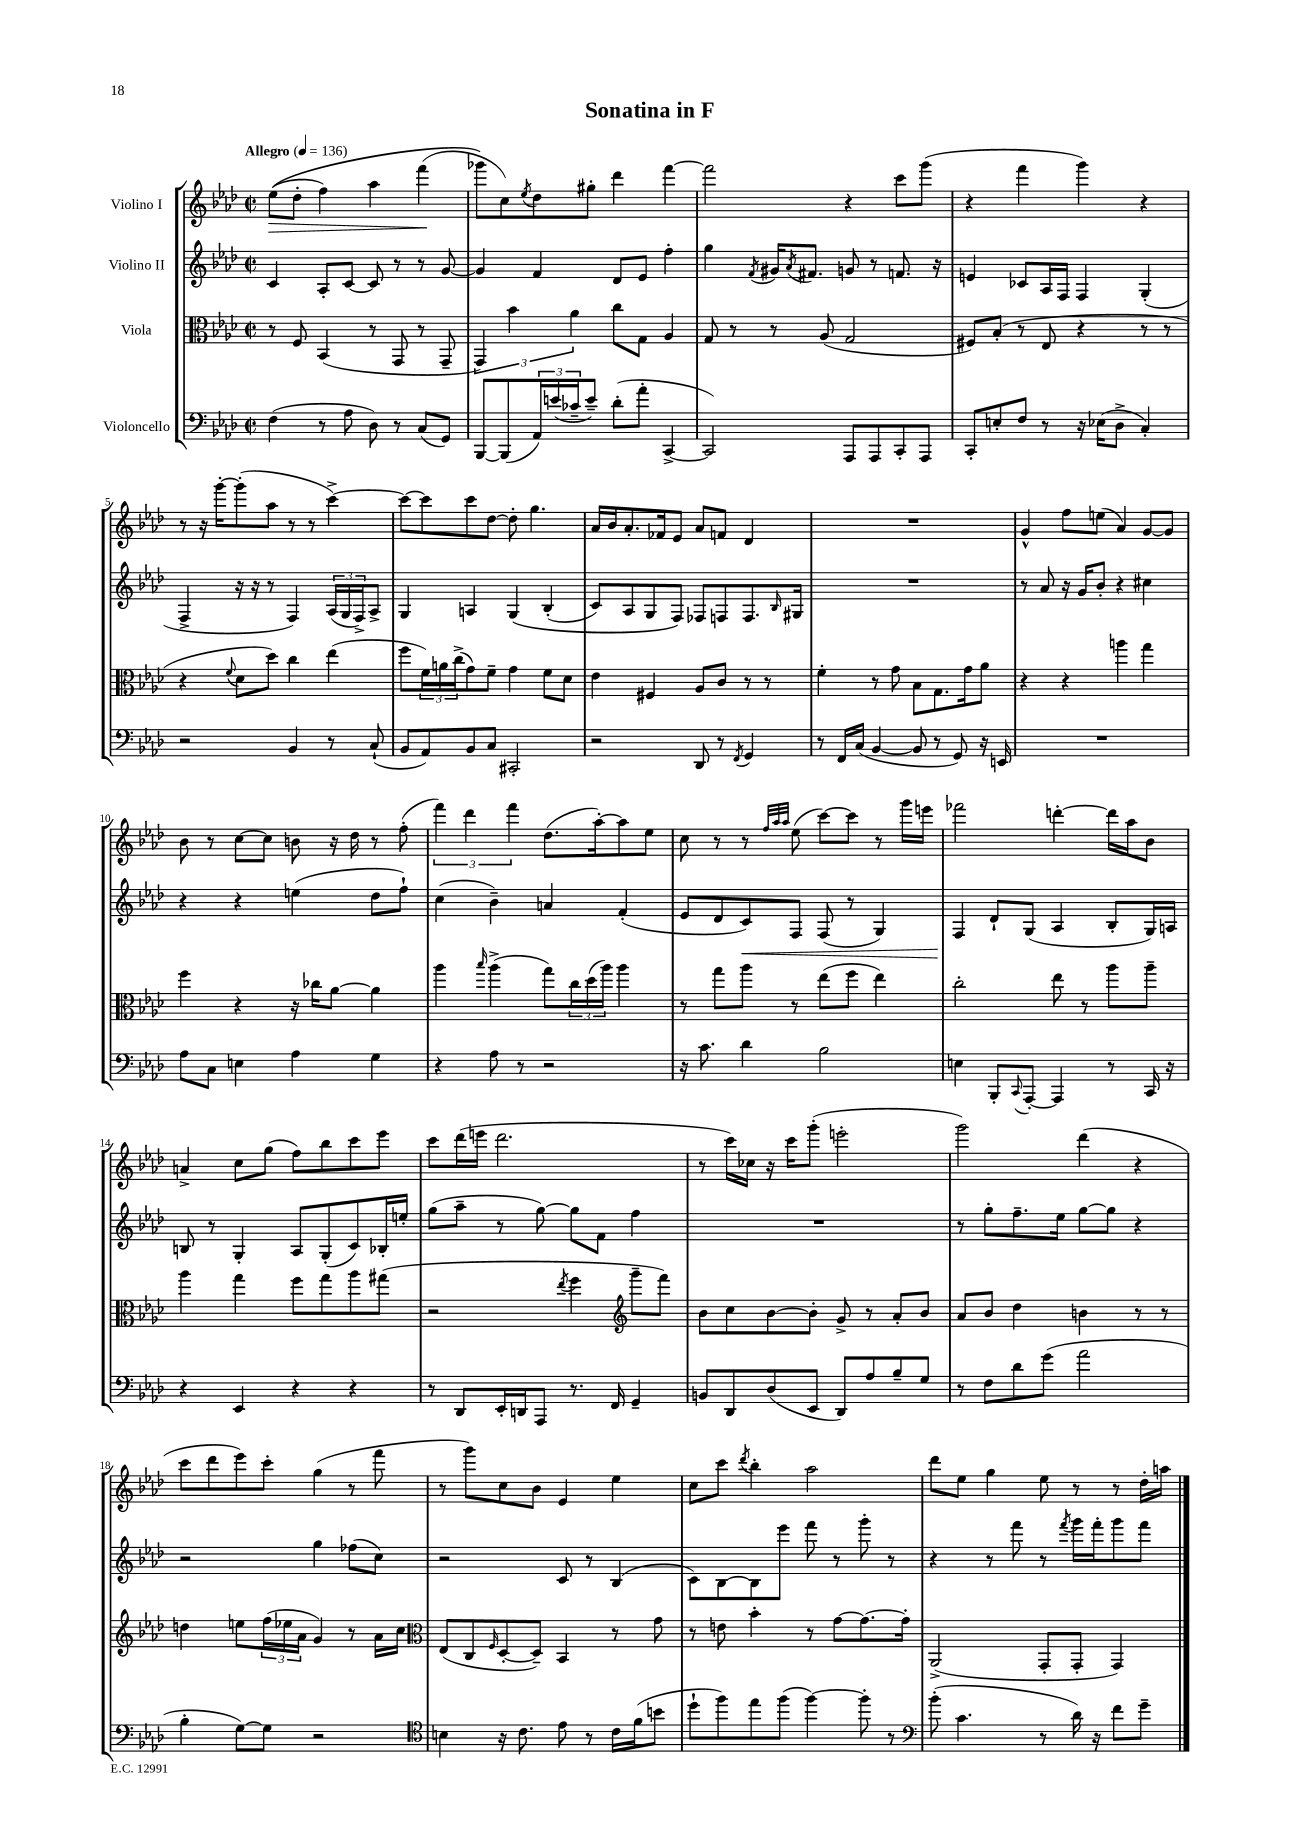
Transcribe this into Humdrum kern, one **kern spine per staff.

**kern	**kern	**kern	**kern
*staff4	*staff3	*staff2	*staff1
*clefF4	*clefC3	*clefG2	*clefG2
*k[b-e-a-d-]	*k[b-e-a-d-]	*k[b-e-a-d-]	*k[b-e-a-d-]
*M2/2	*M2/2	*M2/2	*M2/2
*met(c|)	*met(c|)	*met(c|)	*met(c|)
*MM136	*MM136	*MM136	*MM136
(4F\	8r	4c/	&((8ee-\L
.	8F/	.	8dd-'\J
8r	(4BB-/	8A-'/L	4ff\)
8A-\	.	[8c/J	.
8D-\)	8r	8c/]	4aa-\
8r	8GG/	8r	.
(8C/L	8r	8r	(4fff\
8GG/J)	8GG~/	[8g/	.
=	=	=	=
[8BBB-/L	6GG/)	4g/]	8ggg-\L&)
(8BBB-/]	.	.	8cc\)
.	6b-\	.	.
.	.	.	8qee-/
24AA-/L)	.	4f/	8dd-\
(24e/	.	.	.
24c-~/J	6a-\	.	.
8e~/J)	.	.	8gg#'\J
(8d-'\L	8cc\L	8d-/L	4ddd-\
8a-'\J	8G\J	8e-/J	.
[4CC^/	4A-/	4ff'\	[4fff\
=	=	=	=
2CC/])	8G/	4gg\	2fff\]
.	8r	.	.
.	.	8qf/	.
.	8r	16g#/LK	.
.	.	8qa-/	.
.	.	8.f#/J	.
.	(8A-/	.	.
8AAA-/L	2G/	8g/	4r
8AAA-/	.	8r	.
8CC'/	.	8.f/	8ccc\L
8AAA-/J	.	.	(8ggg\J
.	.	16r	.
=	=	=	=
8CC'/L	8F#/L)	4e/	4r
8E'/	(8B-'/J	.	.
8F/J	8r	8c-/L	4fff\
8r	8E-/	16A-/L	.
.	.	16F/JJ	.
16r	4r	4F/	4ggg\)
(16E-\LK	.	.	.
8D-^\J	.	.	.
4C'/)	8r	(4G'/	4r
.	8r	.	.
=	=	=	=
2r	4r	4F^/	8r
.	.	.	16r
.	.	.	[16ggg'\LK
.	8qqf/	.	.
.	8d-\L	16r	(8ggg'\]
.	.	16r	.
.	8dd-\J)	8r	8aa-\J
4BB-/	4cc\	4F/)	8r
.	.	.	8r
8r	(4ee-\	(24A-/LL	[4ccc^\)
.	.	24G/	.
.	.	24F^/J)	.
(8C`/	.	8A-^/J	.
=	=	=	=
8BB-/L	8ff\L	4G/	8ccc\_L
8AA-/)	24f\L)	.	8ccc\]
.	24a\	.	.
.	(24cc^\J	.	.
8BB-/	8g\)	4A/	8ccc\
8C/J	8f~\J	.	[8dd-\J
2CC#'/	4g\	&(4G/	8dd-'\]
.	.	.	4.gg\
.	8f\L	(4B-'/	.
.	8d-\J	.	.
=	=	=	=
2r	4e-\	8c/L)	16a-/LL
.	.	.	16b-/J
.	.	8A-/	8.a-'/
.	4F#/	8G/	.
.	.	.	16f-/k
.	.	8F/J&)	8e-/J
8DD-/	8A-/L	8F-/L	8a-/L
8r	8c/J	8F/	8f/J
8qFF/	.	.	.
4GG/	8r	8.F/	4d-/
.	8r	.	.
.	.	16qqB-/	.
.	.	16G#/Jk	.
=	=	=	=
8r	4f'\	1r	1r
16FF/LL	.	.	.
(16C/JJ	.	.	.
[4BB-/	8r	.	.
.	8g\	.	.
8BB-/]	8B-\L	.	.
8r	8.G\	.	.
8GG/)	.	.	.
.	16g\k	.	.
16r	8a-\J	.	.
16EE/	.	.	.
=	=	=	=
1r	4r	8r	4g^^/
.	.	8a-/	.
.	4r	16r	8ff\L
.	.	16g/LK	.
.	.	8b-'/J	(8ee\J
.	4aa\	4r	4a-/)
.	4gg\	4cc#\	[8g/L
.	.	.	8g/]J
=	=	=	=
8A-\L	4ff\	4r	8b-\
8C\J	.	.	8r
4E\	4r	4r	[8cc\L
.	.	.	8cc\]J
4A-\	16r	(4ee\	8b\
.	16cc-\LK	.	.
.	[8a-\J	.	16r
.	.	.	16dd-\
4G\	4a-\]	8dd-\L	8r
.	.	8ff`\J)	(8ff'\
=	=	=	=
4r	4aa-\	(4cc\	6fff\)
.	.	.	6ddd-\
.	16qqbb-/	.	.
8A-\	(4aa-^\	4b-~\)	.
.	.	.	6fff\
8r	.	.	.
2r	8gg\L)	4a/	(8.dd-\L
.	24cc\L	.	.
.	(24dd-\	.	.
.	.	.	[16aa-'\k)
.	24aa-\JJ)	.	.
.	4aa-\	(4f'/	8aa-\]
.	.	.	8ee-\J
=	=	=	=
16r	8r	8e-/L	8cc\
8.c\	.	.	.
.	8gg\L	8d-/	8r
4d-\	8aa-\J	8c/)	8r
.	.	.	32qqff/LLL
.	.	.	32qqaa-/
.	.	.	32qqaa-/JJJ
.	8r	8F/J	(8ee-\
2B-\	(8ee-\L	(8F/	[8ccc\L)
.	8ff\J	8r	8ccc\]J
.	4ee-\)	4G/)	8r
.	.	.	16ggg\LL
.	.	.	16eee\JJ
=	=	=	=
4E\	2cc'\	4F/	2fff-\
8BBB-'/L	.	8d-`/L	.
8qqCC/	.	.	.
[8AAA-'/J	.	(8G/J	.
4AAA-/]	8ee-\	4A-/	[4ddd'\
.	8r	.	.
8r	8aa-\L	8B-'/L	16ddd\]LL
.	.	.	16aa-\J
16CC/	8aa-~\J	16G/L)	8b-\J
16r	.	16A/JJ	.
=	=	=	=
4r	4aa-\	8B/	4a^/
.	.	8r	.
4EE-/	4gg\	4G'/	8cc\L
.	.	.	(8gg\J
4r	8ff\L	8A-/L	8ff\L)
.	8gg\	(8G'/	8bb-\
4r	8aa-\	8c/)	8ccc\
.	(8gg#\J	16B-'/L	8eee-\J
.	.	16ee'/JJ	.
=	=	=	=
8r	2r	(8gg\L	8ccc\L
8DD-/L	.	8aa-~\J	(16ddd-\L
.	.	.	16eee\JJ
16EE-'/L	.	8r	2.ddd-\
16DD/J	.	.	.
8AAA-/J	.	[8gg\)	.
.	8qee-/	.	.
8.r	4ff\	8gg\]L	.
.	.	8f\J	.
16FF/	.	.	.
*	*clefG2	*	*
4GG~/	8ggg~\L	4ff\	.
.	8fff\J)	.	.
=	=	=	=
8BB/L	8b-\L	1r	8r
8DD-/	8cc\	.	16ccc\LL)
.	.	.	16cc-\JJ
(8D-/	[8b-\	.	16r
.	.	.	16ccc\LK
8EE-/J	8b-'\]J	.	(8ggg'\J
8DD-/L)	8g^/	.	2eee'\
8A-/	8r	.	.
8B-~/	8a-'/L	.	.
8G/J	8b-/J	.	.
=	=	=	=
8r	8a-/L	8r	2ggg\)
8F\L	8b-/J	8gg'\L	.
8d-\	4dd-\	8.ff~\	.
(8g\J	.	.	.
.	.	16ee-\Jk	.
2a-\	4b\	[8gg\L	(4ddd-\
.	.	8gg\]J	.
.	8r	4r	4r
.	8r	.	.
=	=	=	=
4B-'\	4dd\	2r	8ccc\L
.	.	.	8ddd-\
[8G\L)	8ee\L	.	8eee-\)
8G\]J	(24ff\L	.	8ccc'\J
.	24ee-\	.	.
.	24a-\JJ	.	.
2r	4g/)	4gg\	(4gg\
.	8r	(8ff-\L	8r
.	16a-\LL	8cc\J)	8fff\
.	16cc\JJ	.	.
=	=	=	=
*clefC4	*clefC3	*	*
4B\	(8E-/L	2r	8r
.	8C/	.	8ggg\L)
.	16qqF/	.	.
16r	[8D-'/	.	8cc\
8.c\	.	.	.
.	8D-~/]J)	.	8b-\J
8e-\	4BB-/	8c/	4e-/
8r	.	8r	.
16c\LL	8r	(4B-/	4ee-\
(16f\J	.	.	.
8b\J	8g\	.	.
=	=	=	=
8dd-`\L	8r	8c\L)	8cc\L
8ff\)	8e\	[8B-\	8ccc\J
.	.	.	8qddd-/
8ee-\	4b-'\	8B-\]	4bb-'\
(8ff\J	.	8eee-\J	.
[4ff\)	8r	8fff\	2aa-\
.	[8g\L	8r	.
8ff'\]	8.g\_	8ggg'\	.
8r	.	8r	.
.	16g'\]Jk	.	.
=	=	=	=
*clefF4	*	*	*
(8b-'\	(2AA-^/	4r	8ddd-\L
4.c\	.	.	8ee-\J
.	.	8r	4gg\
.	.	8fff\	.
8r	8GG'/L	8r	8ee-\
.	.	8qfff/	.
16d-\)	8GG'/J	16ggg\LL	8r
16r	.	16fff'\J	.
8f\L	4GG/)	8ggg\	8r
8g~\J	.	8fff\J	16dd-'\LL
.	.	.	16aa\JJ
==	==	==	==
*-	*-	*-	*-
